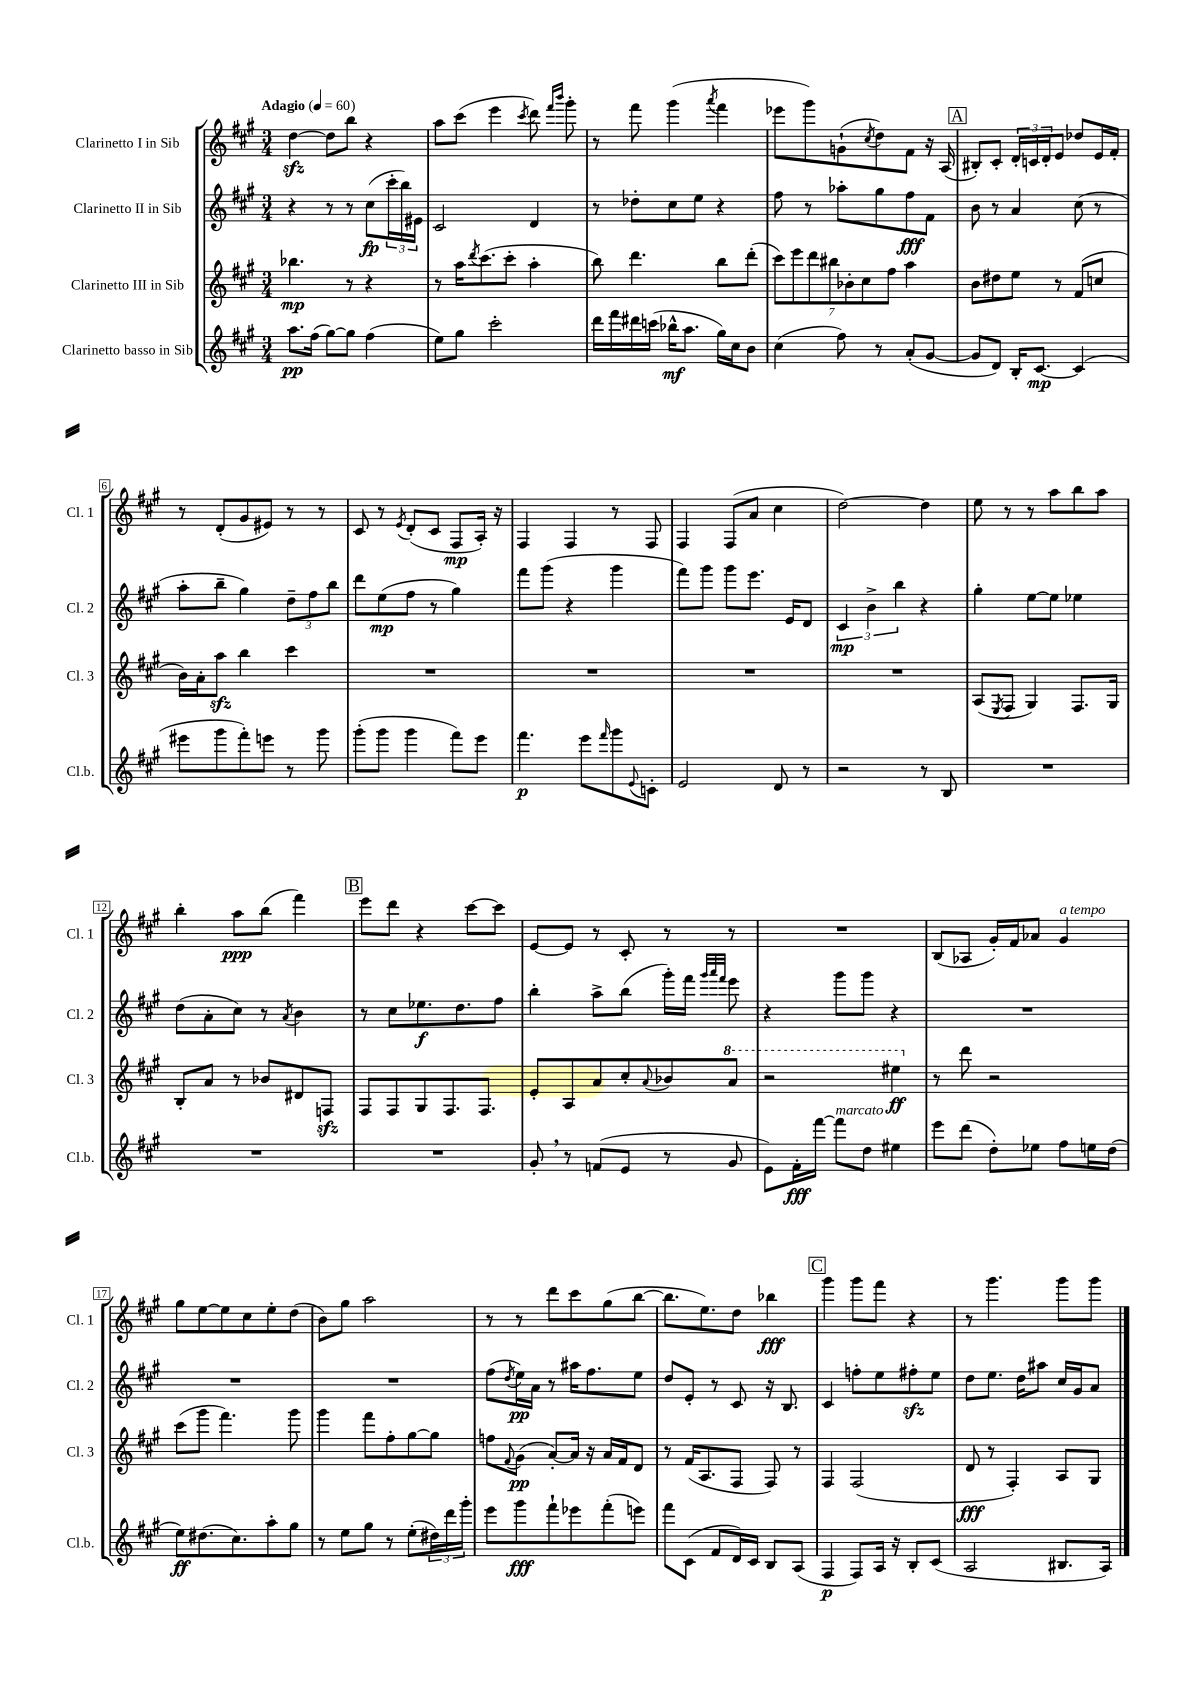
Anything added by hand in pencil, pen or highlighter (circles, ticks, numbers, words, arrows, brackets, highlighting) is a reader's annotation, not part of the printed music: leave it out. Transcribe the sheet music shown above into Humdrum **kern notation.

**kern	**kern	**kern	**kern
*staff4	*staff3	*staff2	*staff1
*clefG2	*clefG2	*clefG2	*clefG2
*k[f#c#g#]	*k[f#c#g#]	*k[f#c#g#]	*k[f#c#g#]
*M3/4	*M3/4	*M3/4	*M3/4
*MM60	*MM60	*MM60	*MM60
8.aa\L	4.bb-\	4r	[4dd\
(16ff#\Jk	.	.	.
[8gg#\L)	.	8r	8dd\]L
8gg#\]J	8r	8r	8bb\J
(4ff#\	4r	(8cc#\L	4r
.	.	24ccc#'\L	.
.	.	24bb\)	.
.	.	24e#\JJ	.
=	=	=	=
8ee\L)	8r	2c#/	8aa\L
8gg#\J	16aa\LK	.	(8ccc#\J
.	8qddd/	.	.
.	(8.ccc#\	.	.
2ccc#'\	.	.	4eee\
.	8ccc#'\J	.	.
.	.	.	8qccc#/
.	4aa'\	4d/	8ddd\)
.	.	.	16qqfff#/LL
.	.	.	16qqbbb/JJ
.	.	.	8ggg#'\
=	=	=	=
16ddd\LL	8bb\)	8r	8r
16fff#\	.	.	.
16ddd#\	4.ddd\	8dd-'\L	8fff#\
(16ccc\JJ	.	.	.
16bb-^^\LK	.	8cc#\	(4ggg#\
8.aa\J	.	.	.
.	.	8ee\J	.
.	.	.	8qaaa/
16gg#\LL)	8bb\L	4r	4fff#\
16cc#\J	.	.	.
8b\J	(8ddd'\J	.	.
=	=	=	=
(4cc#\	14ccc#\L)	8ff#\	8eee-\L
.	14eee\	.	.
.	.	8r	8ggg#\)
.	14ddd\	.	.
.	14bb#\	.	.
8ff#\)	.	8aa-'\L	(8g`\
.	14b-'\	.	.
.	14cc#\	.	.
.	.	.	8qcc#/
8r	.	8gg#\	8dd\)
.	14ff#\J	.	.
(8a'/L	4aa\	8ff#\	8f#\J
[8g#/J	.	8f#\J	16r
.	.	.	(16A/
=	=	=	=
8g#/]L	8b\L	8b\	8B#'/L)
8d/J)	8dd#\	8r	8c#'/J
16B'/LK	8ee\J	4a/	24d'/LL
.	.	.	24c/
[8.c#/J	.	.	.
.	.	.	24d'/J
.	8r	.	8e/J
(4c#/]	(8f#/L	(8cc#\	8dd-/L
.	8cc/J	8r	16e/L
.	.	.	16f#'/JJ
=	=	=	=
8eee#\L	16b\LL)	8aa'\L	8r
.	16a'\J	.	.
8ggg#\	8aa\J	8bb~\J	(8d'/L
8fff#'\)	4bb\	4gg#\)	8g#/
8eee\J	.	.	8e#/J)
8r	4ccc#\	12dd~\L	8r
.	.	12ff#\	.
8ggg#\	.	.	8r
.	.	12bb\J	.
=	=	=	=
(8ggg#'\L	2.r	8ddd\L	8c#/
8ggg#\J	.	(8ee\	8r
.	.	.	8qe/
4ggg#\	.	8ff#\J	(8d'/L
.	.	8r	8c#/J
8fff#\L)	.	4gg#\)	8F#/L
8eee\J	.	.	16A'/Jk)
.	.	.	16r
=	=	=	=
4.fff#\	2.r	8fff#\L	4F#/
.	.	(8ggg#\J	.
.	.	4r	4F#/
8eee\L	.	.	.
16qqfff#/	.	.	.
8ggg#\	.	4ggg#\	8r
8qqe/	.	.	.
8c'\J	.	.	8F#/
=	=	=	=
2e/	2.r	8fff#\L)	4F#/
.	.	8ggg#\J	.
.	.	8ggg#\L	(8F#/L
.	.	8.eee\J	8a/J
8d/	.	.	4cc#\
.	.	16e/LK	.
8r	.	8d/J	.
=	=	=	=
2r	2.r	6c#/	[2dd\)
.	.	6b^\	.
.	.	6bb\	.
8r	.	4r	4dd\]
8B/	.	.	.
=	=	=	=
2.r	(8A/L	4gg#'\	8ee\
.	8qE/	.	.
.	8F#/J	.	8r
.	4G#/)	[8ee\L	8r
.	.	8ee\]J	8aa\L
.	8.F#/L	4ee-\	8bb\
.	.	.	8aa\J
.	16G#/Jk	.	.
=	=	=	=
2.r	8B'/L	(8dd\L	4bb'\
.	8a/J	8a'\	.
.	8r	8cc#\J)	8aa\L
.	8b-/L	8r	(8bb\J
.	.	8qa/	.
.	8d#/	4b\	4fff#\)
.	8F/J	.	.
=	=	=	=
2.r	8F#/L	8r	8eee\L
.	8F#/	8cc#\L	8ddd\J
.	8G#/	8.ee-\	4r
.	8.F#/	.	.
.	.	8.dd\	.
.	.	.	[8ccc#\L
.	8.F#/J	.	.
.	.	8ff#\J	8ccc#\]J
=	=	=	=
8g#'/	8e'/L	4bb'\	[8e/L
8r	8A/	.	8e/]J
(8f/L	8a/	8aa^\L	8r
8e/J	8cc#'/	(8bb\J	8c#'/
.	8qqa/	.	.
8r	8b-/	16ggg#'\LL)	8r
.	.	16fff#\JJ	.
.	.	32qqggg#/LLL	.
.	.	32qqaaa/	.
.	.	32qqfff#/JJJ	.
8g#/	8aa/J	8eee\	8r
=	=	=	=
8e\L)	2r	4r	2.r
16f#'\L	.	.	.
[16fff#\JJ	.	.	.
8fff#\]L	.	8ggg#\L	.
8dd\J	.	8ggg#\J	.
4ee#\	4eee#\	4r	.
=	=	=	=
8eee\L	8r	2.r	(8B/L
(8ddd\J	8ddd\	.	8A-/J
8dd'\L)	2r	.	16g#'/LL)
.	.	.	16f#/J
8ee-\J	.	.	8a-/J
8ff#\L	.	.	4g#/
16ee\L	.	.	.
(16dd\JJ	.	.	.
=	=	=	=
8ee\L)	(8ccc#\L	2.r	8gg#\L
(8.dd#\	8ggg#\J	.	[8ee\
.	4.fff#\)	.	8ee\]
8.cc#\)	.	.	.
.	.	.	8cc#\
8aa'\	.	.	8ee'\
8gg#\J	8ggg#\	.	(8dd\J
=	=	=	=
8r	4ggg#\	2.r	8b\L)
8ee\L	.	.	8gg#\J
8gg#\J	8fff#\L	.	2aa\
8r	8ff#'\	.	.
(8ee'\L	[8gg#\	.	.
24dd#\L)	8gg#\]J	.	.
24ddd\	.	.	.
24ggg#'\JJ	.	.	.
=	=	=	=
8eee\L	8ff\L	(8ff#\L	8r
.	8qqf#/	8qdd/	.
8ggg#\	(8g#\J	16ee\L)	8r
.	.	16a\JJ	.
8fff#`\	[8a'/L)	8r	8ddd\L
8eee-\	16a/]Jk	16aa#\LK	8ccc#\
.	16r	8.ff#\	.
(8fff#'\	16a/LL	.	(8gg#\
.	16f#/J	.	.
8eee\J)	8d/J	8ee\J	[8bb\J
=	=	=	=
8fff#\L	8r	8dd/L	8.bb\]L
(8c#\J	(16f#/LK	8e'/J	.
.	8.A/	.	8.ee\)
8f#/L	.	8r	.
16d/L)	8F#/J	8c#/	8dd\J
16c#/JJ	.	.	.
8B/L	8F#/)	16r	4bb-\
.	.	8.B/	.
(8A/J	8r	.	.
=	=	=	=
4F#/	4F#/	4c#/	4ggg#\
8F#/L)	(2F#/	8ff'\L	8ggg#\L
16A/Jk	.	8ee\	8fff#\J
16r	.	.	.
8B'/L	.	8ff#'\	4r
(8c#/J	.	8ee\J	.
=	=	=	=
2A/	8d/	8dd\L	8r
.	8r	8.ee\J	4.ggg#\
.	4F#'/)	.	.
.	.	16dd\LK	.
.	.	8aa#\J	.
8.B#/L	8A/L	16cc#/LL	8ggg#\L
.	.	16g#/J	.
.	8G#/J	8a/J	8ggg#\J
16A/Jk)	.	.	.
==	==	==	==
*-	*-	*-	*-
